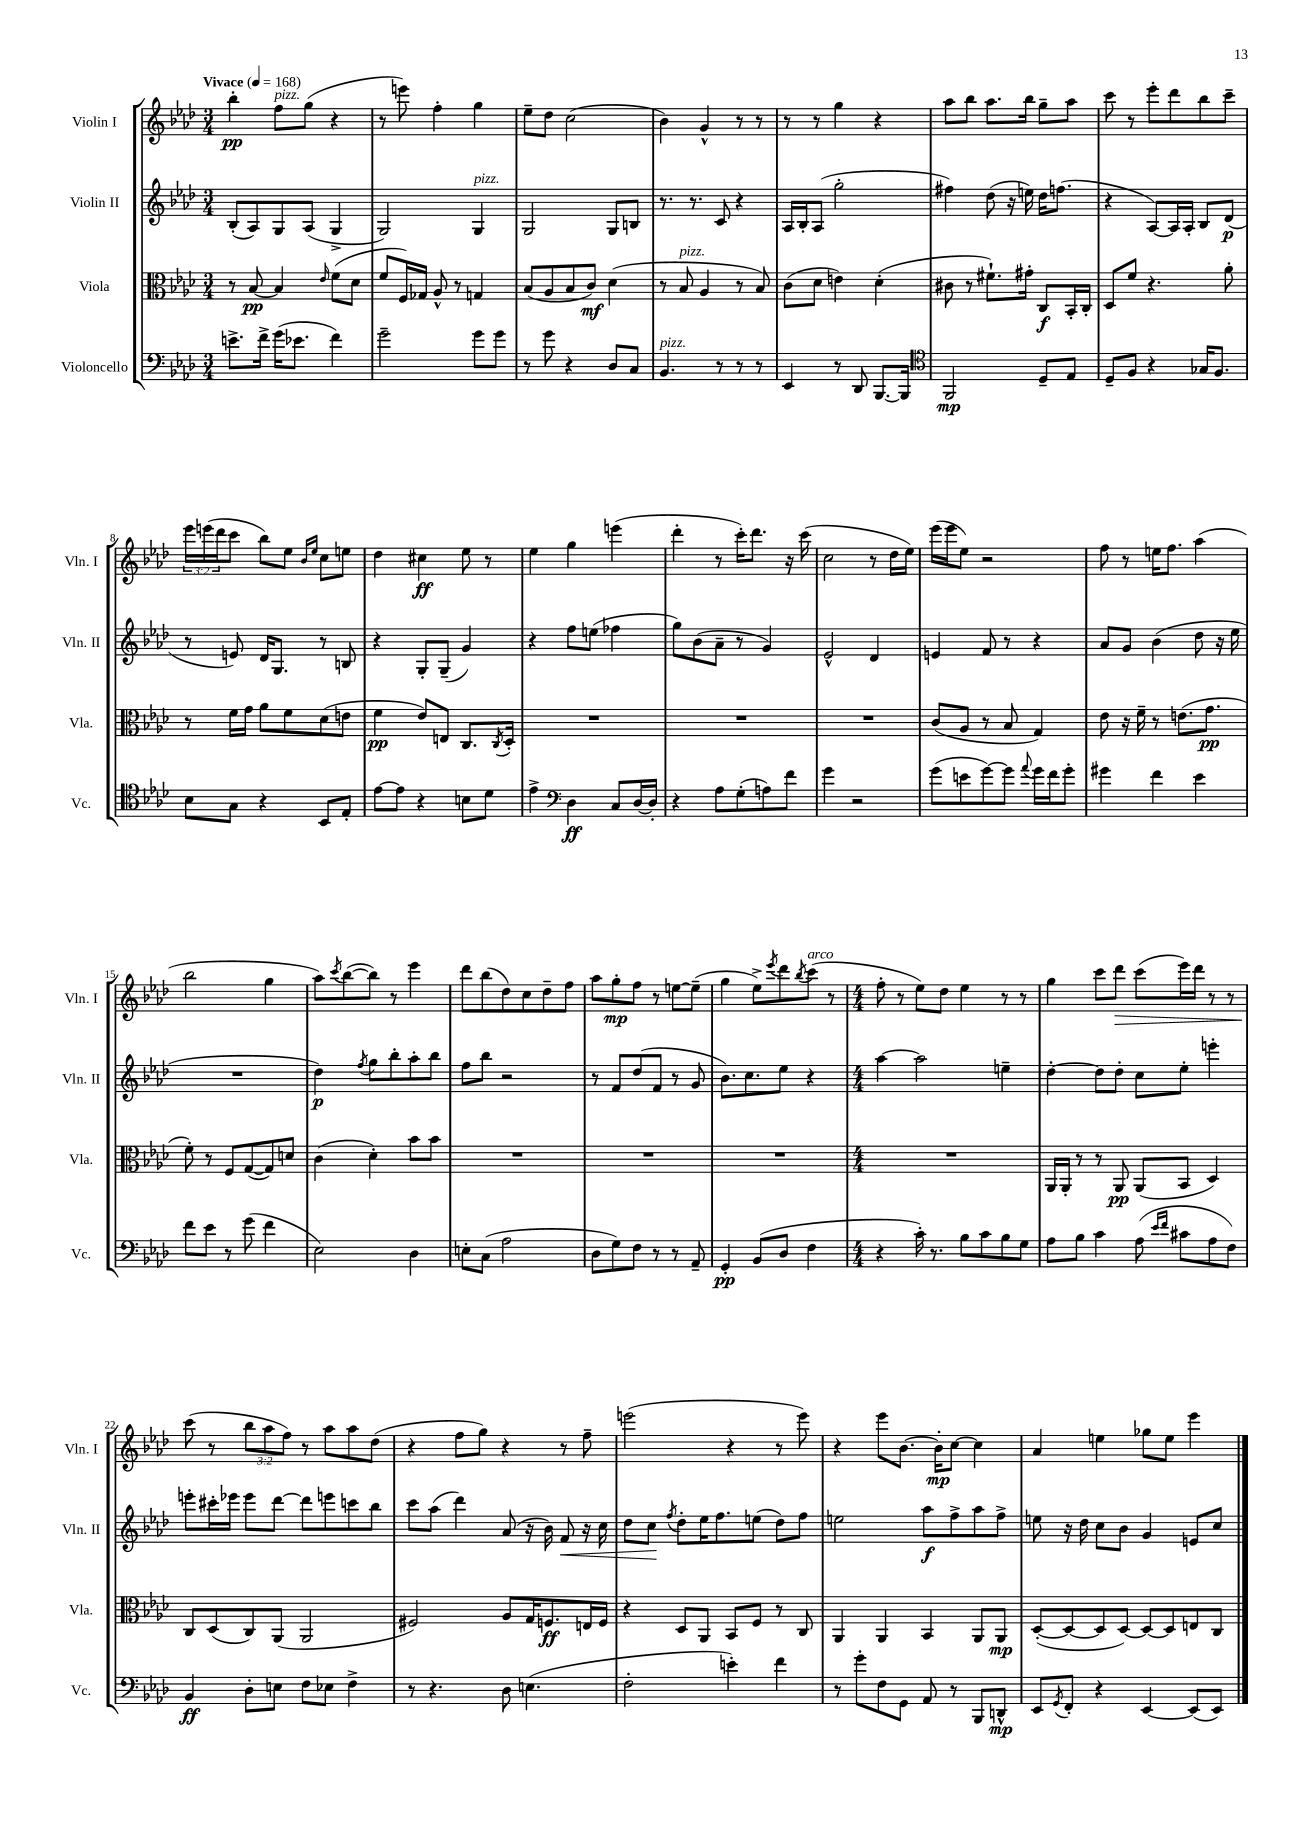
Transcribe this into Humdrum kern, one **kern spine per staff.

**kern	**dynam	**kern	**dynam	**kern	**dynam	**kern	**dynam
*part4	*part4	*part3	*part3	*part2	*part2	*part1	*part1
*staff4	*staff4	*staff3	*staff3	*staff2	*staff2	*staff1	*staff1
*I"Violoncello	*	*I"Viola	*	*I"Violin II	*	*I"Violin I	*
*I'Vc.	*	*I'Vla.	*	*I'Vln. II	*	*I'Vln. I	*
*clefF4	*	*clefC3	*	*clefG2	*	*clefG2	*
*k[b-e-a-d-]	*	*k[b-e-a-d-]	*	*k[b-e-a-d-]	*	*k[b-e-a-d-]	*
*M3/4	*	*M3/4	*	*M3/4	*	*M3/4	*
*MM168	*	*MM168	*	*MM168	*	*MM168	*
=1	=1	=1	=1	=1	=1	=1	=1
!	!	!	!	!	!	!LO:TX:a:B:t=Vivace	!
8.en^\L	.	8r	.	(8B-'/L	.	4bb-'\	pp
.	.	[8B-/	pp	8A-/)	.	.	.
16f^\Jk	.	.	.	.	.	.	.
!	!	!	!	!	!	!LO:TX:a:i:t=pizz.	!
(16g\KL	.	4B-/]	.	8G/	.	8ff\L	.
8.e-X\J	.	.	.	.	.	.	.
.	.	.	.	(8A-/J	.	(8gg\J	.
.	.	16qqe-/	.	.	.	.	.
4f\)	.	(8f\L	.	4G^/	.	4r	.
.	.	8d-\J	.	.	.	.	.
=2	=2	=2	=2	=2	=2	=2	=2
2g~\	.	8f/L	.	2G/)	.	8r	.
.	.	16F/L)	.	.	.	8eeen\)	.
.	.	16G-X/JJ	.	.	.	.	.
.	.	8A-^^/	.	.	.	4ff'\	.
.	.	8r	.	.	.	.	.
!	!	!	!	!LO:TX:a:i:t=pizz.	!	!	!
8g\L	.	4Gn/	.	4G/	.	4gg\	.
8g\J	.	.	.	.	.	.	.
=3	=3	=3	=3	=3	=3	=3	=3
8r	.	(8B-/L	.	2G/	.	8ee-~\L	.
8g\	.	8A-/	.	.	.	8dd-\J	.
4r	.	8B-/	.	.	.	(2cc\	.
.	.	8c/J)	mf	.	.	.	.
8D-/L	.	(4d-\	.	8G/L	.	.	.
8C/J	.	.	.	8Bn/J	.	.	.
=4	=4	=4	=4	=4	=4	=4	=4
!LO:TX:a:i:t=pizz.	!	!	!	!	!	!	!
4.BB-/	.	8r	.	8.r	.	4b-\)	.
!	!	!LO:TX:a:i:t=pizz.	!	!	!	!	!
.	.	8B-/	.	.	.	.	.
.	.	.	.	8.r	.	.	.
.	.	4A-/	.	.	.	4g^^/	.
8r	.	.	.	8c/	.	.	.
8r	.	8r	.	4r	.	8r	.
8r	.	8B-/)	.	.	.	8r	.
=5	=5	=5	=5	=5	=5	=5	=5
4EE-/	.	(8c\L	.	16A-/LL	.	8r	.
.	.	.	.	16B-'/J	.	.	.
.	.	8d-\J	.	(8A-/J	.	8r	.
8r	.	4en\)	.	2gg'\	.	4gg\	.
8DD-/	.	.	.	.	.	.	.
[8.BBB-/L	.	(4d-'\	.	.	.	4r	.
16BBB-/Jk]	.	.	.	.	.	.	.
=6	=6	=6	=6	=6	=6	=6	=6
*clefC4	*	*	*	*	*	*	*
2FF/	mp	8c#X\	.	4ff#X\)	.	8aa-\L	.
.	.	8r	.	.	.	8bb-\J	.
.	.	8.f#X`\L)	.	(8dd-\	.	8.aa-\L	.
.	.	.	.	16r	.	.	.
.	.	16g#X'\Jk	.	16een\)	.	16bb-\Jk	.
8D-~/L	.	8C/L	f	16dd-\KL	.	8gg~\L	.
.	.	.	.	(8.ffn\J	.	.	.
8E-/J	.	16BB-'/L	.	.	.	8aa-\J	.
.	.	16C'/JJ	.	.	.	.	.
=7	=7	=7	=7	=7	=7	=7	=7
8D-~/L	.	8D-/L	.	4r	.	8ccc\	.
8F/J	.	8f/J	.	.	.	8r	.
4r	.	4.r	.	[8A-/L)	.	8eee-'\L	.
.	.	.	.	16A-/L]	.	8ddd-\	.
.	.	.	.	16A-'/JJ	.	.	.
16G-X/KL	.	.	.	8B-/L	.	8bb-\	.
8.F/J	.	.	.	.	.	.	.
.	.	8a-'\	.	(8d-/J	p	8ccc~\J	.
!!LO:LB:g=z
=8	=8	=8	=8	=8	=8	=8	=8
8B-\L	.	8r	.	8r	.	24eee-\LL	.
.	.	.	.	.	.	(24eeen\	.
.	.	.	.	.	.	24ddd-\J	.
8G\J	.	16f\LL	.	8en/)	.	8ccc\J	.
.	.	16g\JJ	.	.	.	.	.
4r	.	8a-\L	.	16d-/KL	.	8bb-\L)	.
.	.	.	.	8.G/J	.	.	.
.	.	8f\	.	.	.	8ee-\J	.
.	.	.	.	.	.	16qqb-/LL	.
.	.	.	.	.	.	16qqee-/JJ	.
8BB-/L	.	(8d-\	.	8r	.	8cc\L	.
8E-'/J	.	8en\J	.	8Bn/	.	8een\J	.
=9	=9	=9	=9	=9	=9	=9	=9
[8e-\L	.	4f\	pp	4r	.	4dd-\	.
8e-\J]	.	.	.	.	.	.	.
4r	.	8e-/L)	.	8G'/L	.	4cc#X\	ff
.	.	8En/J	.	(8G~/J	.	.	.
8Bn\L	.	8.C/L	.	4g/)	.	8ee-\	.
8d-\J	.	.	.	.	.	8r	.
.	.	8qC/	.	.	.	.	.
.	.	16D-'/Jk	.	.	.	.	.
=10	=10	=10	=10	=10	=10	=10	=10
4e-^\	.	2.r	.	4r	.	4ee-\	.
*clefF4	*	*	*	*	*	*	*
4D-\	ff	.	.	8ff\L	.	4gg\	.
.	.	.	.	(8een\J	.	.	.
8C/L	.	.	.	4ff-X\	.	(4eeen\	.
[16D-/L	.	.	.	.	.	.	.
16D-'/JJ]	.	.	.	.	.	.	.
=11	=11	=11	=11	=11	=11	=11	=11
4r	.	2.r	.	8gg\L)	.	4ddd-'\	.
.	.	.	.	(8b-\	.	.	.
8A-\L	.	.	.	8a-~\J	.	8r	.
(8G'\	.	.	.	8r	.	16ccc'\KL)	.
.	.	.	.	.	.	8.ddd-\J	.
8An\)	.	.	.	4g/)	.	.	.
8f\J	.	.	.	.	.	16r	.
.	.	.	.	.	.	(16ccc\	.
=12	=12	=12	=12	=12	=12	=12	=12
4g\	.	2.r	.	2e-^^/	.	2cc\	.
2r	.	.	.	.	.	.	.
.	.	.	.	4d-/	.	8r	.
.	.	.	.	.	.	16dd-\LL	.
.	.	.	.	.	.	16ee-\JJ)	.
=13	=13	=13	=13	=13	=13	=13	=13
(8g\L	.	(8c/L	.	4en/	.	(16eee-\LL	.
.	.	.	.	.	.	16eee-\J	.
8en\	.	8A-/J	.	.	.	8ee-\J)	.
[8g\)	.	8r	.	8f/	.	2r	.
8g\J]	.	8B-/	.	8r	.	.	.
8qqa-/	.	.	.	.	.	.	.
16g\LL	.	4G/)	.	4r	.	.	.
16f\J	.	.	.	.	.	.	.
8g'\J	.	.	.	.	.	.	.
=14	=14	=14	=14	=14	=14	=14	=14
4g#X\	.	8e-\	.	8a-/L	.	8ff\	.
.	.	16r	.	8g/J	.	8r	.
.	.	16f~\	.	.	.	.	.
4f\	.	8r	.	(4b-\	.	16een\KL	.
.	.	.	.	.	.	8.ff\J	.
.	.	(8.en\L	.	.	.	.	.
4e-\	.	.	.	8dd-\	.	(4aa-\	.
.	.	8.g\J	pp	.	.	.	.
.	.	.	.	16r	.	.	.
.	.	.	.	16ee-\	.	.	.
!!LO:LB:g=z
=15	=15	=15	=15	=15	=15	=15	=15
8f\L	.	8f'\)	.	2.r	.	2bb-\	.
8e-\J	.	8r	.	.	.	.	.
8r	.	8F/L	.	.	.	.	.
(8g\	.	([8G/	.	.	.	.	.
4f\	.	8G/])	.	.	.	4gg\	.
.	.	8dn/J	.	.	.	.	.
=16	=16	=16	=16	=16	=16	=16	=16
2E-\)	.	(4c\	.	4dd-\)	p	8aa-\L)	.
.	.	.	.	.	.	8qccc/	.
.	.	.	.	.	.	([8bb-\	.
.	.	.	.	8qff/	.	.	.
.	.	4d-'\)	.	8gg\L	.	8bb-\J])	.
.	.	.	.	8bb-'\	.	8r	.
4D-\	.	8b-\L	.	8aa-'\	.	4eee-\	.
.	.	8b-\J	.	8bb-\J	.	.	.
=17	=17	=17	=17	=17	=17	=17	=17
8En'\L	.	2.r	.	8ff\L	.	8ddd-\L	.
(8C\J	.	.	.	8bb-\J	.	(8bb-\	.
2A-\	.	.	.	2r	.	8dd-\)	.
.	.	.	.	.	.	8cc\	.
.	.	.	.	.	.	8dd-~\	.
.	.	.	.	.	.	8ff\J	.
=18	=18	=18	=18	=18	=18	=18	=18
8D-\L	.	2.r	.	8r	.	8aa-\L	.
8G\)	.	.	.	8f/L	.	8gg'\	mp
8F\J	.	.	.	(8dd-/	.	8ff\J	.
8r	.	.	.	8f/J	.	8r	.
8r	.	.	.	8r	.	[8een\L	.
8AA-~/	.	.	.	8g/	.	(8ee~\J]	.
=19	=19	=19	=19	=19	=19	=19	=19
4GG'/	pp	2.r	.	8.b-\L)	.	4gg\	.
.	.	.	.	8.cc\	.	.	.
(8BB-/L	.	.	.	.	.	8ee-^\L)	.
.	.	.	.	.	.	8qeee-/	.
8D-/J	.	.	.	8ee-\J	.	8ddd-\	.
.	.	.	.	.	.	8qbb-/	.
!	!	!	!	!	!	!LO:TX:a:i:t=arco	!
4F\	.	.	.	4r	.	(8ccc\J	.
.	.	.	.	.	.	8r	.
=20	=20	=20	=20	=20	=20	=20	=20
*M4/4	*	*M4/4	*	*M4/4	*	*M4/4	*
4r	.	1r	.	[4aa-\	.	8ff'\	.
.	.	.	.	.	.	8r	.
16c'\)	.	.	.	2aa-\]	.	8ee-\L)	.
8.r	.	.	.	.	.	.	.
.	.	.	.	.	.	8dd-\J	.
8B-\L	.	.	.	.	.	4ee-\	.
8c\	.	.	.	.	.	.	.
8B-\	.	.	.	4een~\	.	8r	.
8G\J	.	.	.	.	.	8r	.
=21	=21	=21	=21	=21	=21	=21	=21
8A-\L	.	16AA-/LL	.	[4dd-'\	.	4gg\	.
.	.	16AA-'/JJ	.	.	.	.	.
8B-\J	.	8r	.	.	.	.	.
4c\	.	8r	.	8dd-\L]	.	8ccc\L	.
!	!	!	!	!	!	!	!LO:HP:b
.	.	8AA-/	pp	8dd-'\J	.	8ddd-\J	>
(8A-\	.	(8AA-/L	.	8cc\L	.	(8ccc\L	.
16qqe-/LL	.	.	.	.	.	.	.
16qqf/JJ	.	.	.	.	.	.	.
8c#X\L	.	8BB-/J	.	8ee-'\J	.	16eee-\L)	.
.	.	.	.	.	.	16ddd-\JJ	.
8A-\	.	4D-/)	.	4eeen'\	.	8r	.
8F\J)	.	.	.	.	.	8r	.
!!LO:LB:g=z
=22	=22	=22	=22	=22	=22	=22	=22
4BB-/	ff	8C/L	.	8eeen'\L	.	(8ccc\	.
.	.	(8D-/	.	16ccc#X'\L	.	8r	]
.	.	.	.	16eee-X\JJ	.	.	.
8D-'\L	.	8C/)	.	8eee-\L	.	12bb-\L	.
.	.	.	.	.	.	12aa-\	.
8En\J	.	(8AA-/J	.	[8ddd-\J	.	.	.
.	.	.	.	.	.	12ff\J)	.
8F\L	.	2AA-/	.	8ddd-\L]	.	8r	.
8E-X\J	.	.	.	8eeen\	.	8aa-\L	.
4F^\	.	.	.	8cccn\	.	8aa-\	.
.	.	.	.	8bb-\J	.	(8dd-\J	.
=23	=23	=23	=23	=23	=23	=23	=23
8r	.	2F#X/)	.	8ccc\L	.	4r	.
4.r	.	.	.	(8aa-\J	.	.	.
.	.	.	.	4ddd-\)	.	8ff\L	.
.	.	.	.	.	.	8gg\J)	.
8D-\	.	8A-/L	.	(8a-/	.	4r	.
(4.En\	.	16G/K	.	16r	.	.	.
.	.	8.Fn/	ff	16b-\)	.	.	.
!	!	!	!	!	!LO:HP:b	!	!
.	.	.	.	8f/	<	8r	.
.	.	16En/L	.	16r	.	8ff~\	.
.	.	16F/JJ	.	16cc\	.	.	.
=24	=24	=24	=24	=24	=24	=24	=24
2F'\	.	4r	.	8dd-\L	.	(2eeen\	.
.	.	.	.	8cc\J	.	.	.
.	.	.	.	8qff/	.	.	.
.	.	8D-/L	.	8dd-'\L	[	.	.
.	.	8AA-/J	.	16ee-\K	.	.	.
.	.	.	.	8.ff\	.	.	.
4en'\)	.	8BB-/L	.	.	.	4r	.
.	.	8F/J	.	(8een\J	.	.	.
4f\	.	8r	.	8dd-\L)	.	8r	.
.	.	8C/	.	8ff\J	.	8eee\)	.
=25	=25	=25	=25	=25	=25	=25	=25
8r	.	4AA-/	.	2een\	.	4r	.
8g'\L	.	.	.	.	.	.	.
8F\	.	4AA-/	.	.	.	8eee-\L	.
8GG\J	.	.	.	.	.	[8.b-\J	.
8AA-/	.	4BB-/	.	8aa-\L	f	.	.
.	.	.	.	.	.	16b-'\KL]	mp
8r	.	.	.	8ff^\	.	[8cc\J	.
8BBB-/L	.	8AA-/L	.	8aa-\	.	4cc\]	.
8DDn^^/J	mp	8AA-/J	mp	8ff^\J	.	.	.
=26	=26	=26	=26	=26	=26	=26	=26
8EE-/L	.	([8D-'/L	.	8een\	.	4a-/	.
8qGG/	.	.	.	.	.	.	.
8FF'/J	.	8D-/_	.	16r	.	.	.
.	.	.	.	16dd-\	.	.	.
4r	.	8D-/]	.	8cc\L	.	4een\	.
.	.	[8D-/J)	.	8b-\J	.	.	.
[4EE-/	.	8D-/L_	.	4g/	.	8gg-X\L	.
.	.	8D-/]	.	.	.	8ee\J	.
(8EE-/L]	.	8En/	.	8en/L	.	4eee-\	.
8EE-/J)	.	8C/J	.	8cc/J	.	.	.
==	==	==	==	==	==	==	==
*-	*-	*-	*-	*-	*-	*-	*-
